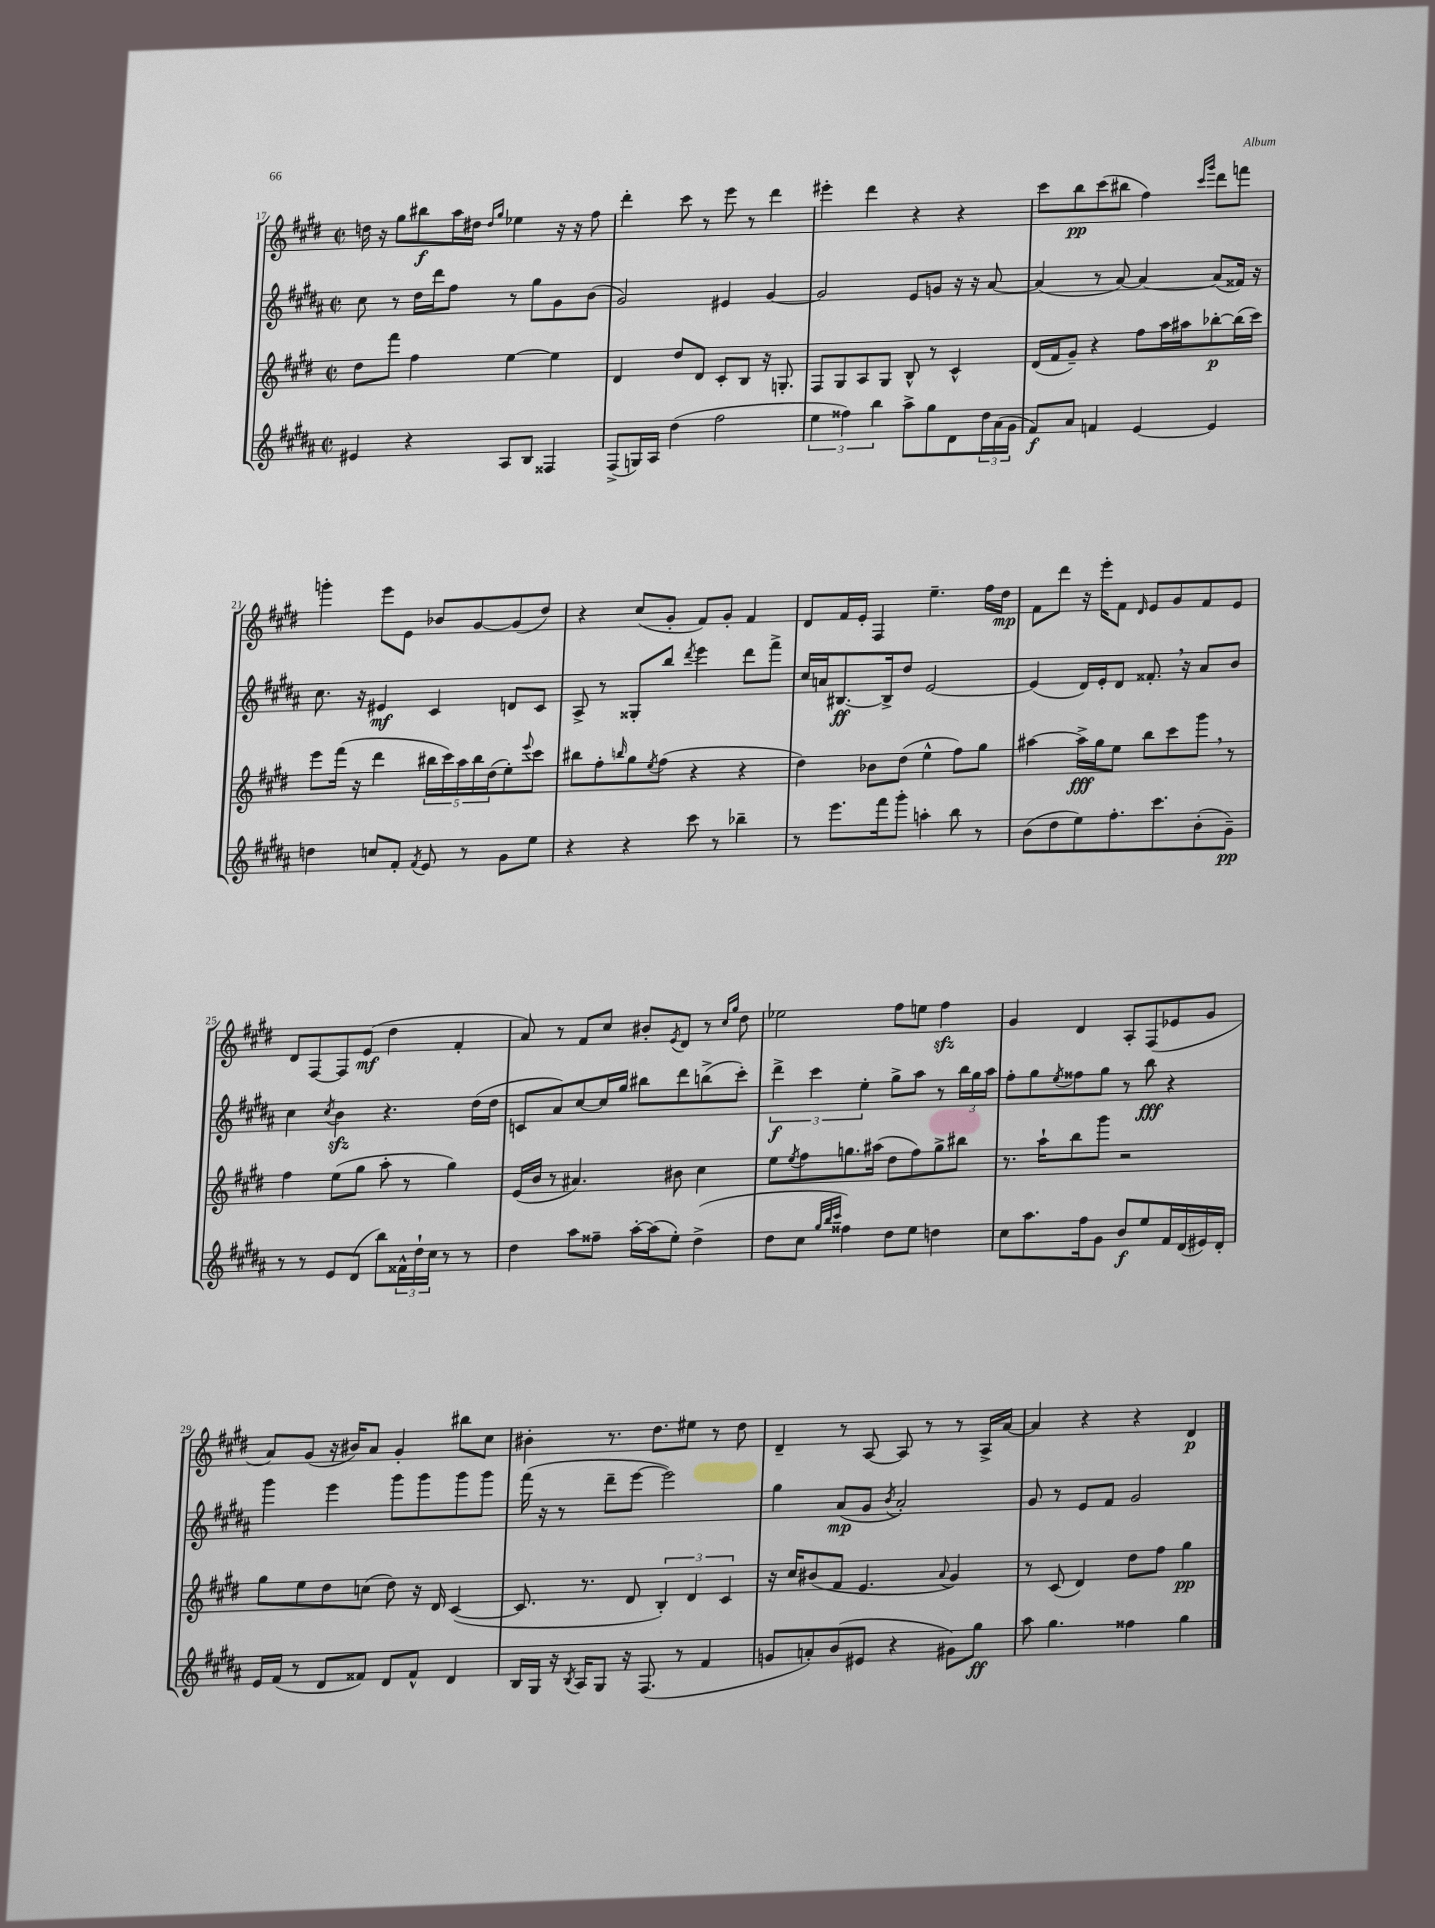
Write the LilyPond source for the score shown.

<<
\new StaffGroup <<
\new Staff = "s0" {
    \clef treble \key e \major \defaultTimeSignature \time 2/2
    d''16 r16 gis''8 bis''8\f a''16 dis''16 \grace { dis''16 gis''16 } ees''4 r16 r16 fis''8 |
    dis'''4-. cis'''8 r8 e'''8 r8 dis'''4 |
    eis'''4-. dis'''4 r4 r4 |
    cis'''8 b''8\pp cis'''8( bis''8 fis''4) \grace { cis'''16 gis'''16 } dis'''8 f'''8 |
    g'''4-. e'''8 e'8 bes'8 gis'8~ gis'8( dis''8) |
    r4 cis''8( gis'8-. fis'8) gis'8-. fis'4 |
    dis'8 fis'16 e'16-. fis4 e''4.-- fis''16 dis''16\mp |
    fis'8 dis'''8 r16 e'''16-. fis'8 \grace { dis'16 } e'8 gis'8 fis'8 e'8 |
    dis'8 fis8~ fis8 e'8\mf( dis''4 fis'4-. |
    a'8) r8 fis'8 cis''8 bis'8-. \acciaccatura { e'8 } dis'8 r8 \grace { cis''16 gis''16 } dis''8 |
    ees''2 fis''8 e''8 fis''4\sfz |
    gis'4 dis'4 a8-. fis8( ees'8 gis'8 |
    a'8) gis'8( r16 bis'16) a'8 gis'4-. bis''8 cis''8 |
    bis'4-. r8. dis''8. eis''8 r8 dis''8 |
    dis'4-- r8 a8~ a8 r8 r8 a16-> a'16~ |
    a'4 r4 r4 dis'4\p \bar "|." |
}
\new Staff = "s1" {
    \clef treble \key b \major \defaultTimeSignature \time 2/2
    cis''8 r8 dis''16 dis'''16 fis''8 r8 gis''8 gis'8 b'8( |
    gis'2) eis'4 gis'4~ |
    gis'2 e'8 g'8 r16 r16 ais'8~ |
    ais'4( r8 ais'8~) ais'4~ ais'8( fisis'16) r16 |
    cis''8. r16 eis'4\mf cis'4 d'8 cis'8 |
    ais8-> r8 gisis8-. b''8 \acciaccatura { dis'''8 } e'''4 dis'''8 fis'''8-> |
    cis''16 a'16 bis8.~\ff bis16-> dis''8 e'2~ |
    e'4( dis'16) e'16-. dis'8 fisis'8.-. \breathe r16 ais'8 b'8 |
    cis''4 \acciaccatura { cis''8 } b'4\sfz r4. dis''16( dis''16 |
    c'8 ais'8) cis''8~ cis''16 gis''16 bis''8 dis'''8 b''8->( cis'''8-.) |
    \tuplet 3/2 { dis'''4->\f cis'''4 e''4-. } gis''8-> ais''8 r8 \tuplet 3/2 { b''16 gis''16 ais''16 } |
    fis''8-. gis''8 \acciaccatura { e''8 } fisis''8 gis''8 r8 b''8\fff r4 |
    gis'''4 e'''4 gis'''8 gis'''8 gis'''8 gis'''8 |
    fis'''16( r16 r8 dis'''8-- e'''8~ e'''2) |
    gis''4 ais'8\mp( gis'8 \acciaccatura { b'8 } ais'2-.) |
    gis'8 r8 e'8 fis'8 gis'2 \bar "|." |
}
\new Staff = "s2" {
    \clef treble \key e \major \defaultTimeSignature \time 2/2
    dis''8 fis'''8 fis''4 e''4~ e''4 |
    dis'4 dis''8 dis'8 cis'8-. b8 r16 g8.-. |
    fis8 gis8 a8 gis8 b8-^ r8 cis'4-^ |
    dis'16( fis'16 gis'8--) r4 fis''8 a''16 ais''16 bes''8~-.\p bes''16( cis'''16) |
    e'''8 fis'''16( r16 dis'''4 \tuplet 5/4 { bis''16 cis'''16) a''16 bis''16 dis''16( } e''8-.) \appoggiatura { e'''8 } cis'''8 |
    bis''8 fis''8-. \grace { b''16 } gis''8 \acciaccatura { e''8 } fis''8( r4 r4 |
    dis''4) bes'8 dis''8( e''4-^ fis''8) gis''8 |
    ais''4~ ais''16->\fff gis''16 e''8 b''8 cis'''8 gis'''8 \breathe r8 |
    fis''4 e''8( gis''8 a''8-. r8 gis''4) |
    e'16( b'16 r8 ais'4.) bis'8 cis''4 |
    e''8 \acciaccatura { e''8 } fis''8 g''8. ais''16( dis''8 fis''8) g''8-> bis''8 |
    r8. a''16-! b''8 gis'''8 r2 |
    gis''8 e''8 dis''8 c''8( dis''8) r16 dis'16 cis'4~( |
    cis'8. r8. dis'8 \tuplet 3/2 { b4-.) dis'4 cis'4 } |
    r16 cis''16 bis'8( fis'8 e'4. \appoggiatura { a'8 } gis'4) |
    r8 cis'8( dis'4) dis''8 fis''8 gis''4\pp \bar "|." |
}
\new Staff = "s3" {
    \clef treble \key b \major \defaultTimeSignature \time 2/2
    eis'4 r4 ais8 b8 fisis4 |
    fis8->( g16) ais16 dis''4( fis''2 |
    \tuplet 3/2 { e''4 fisis''4) b''4 } ais''8-> gis''8 dis'8 \tuplet 3/2 { dis''16 ais'16( gis'16 } |
    fis'8\f) ais'8 f'4 e'4~ e'4 |
    d''4 c''8 fis'8-. \acciaccatura { fis'8 } e'8 r8 gis'8 e''8 |
    r4 r4 cis'''8 r8 bes''4-- |
    r8 e'''8. fis'''16 gis'''8-. a''4-. b''8 r8 |
    b'8( dis''8 e''8) fis''8.-. cis'''8. b'8-.( gis'8--\pp) |
    r8 r8 e'8 dis'8( b''8) \tuplet 3/2 { fisis'16-^ dis''16-! cis''16 } r8 r8 |
    dis''4 ais''8 fisis''8-- ais''16~-. ais''16( e''8-.) dis''4->( |
    dis''8 cis''8 \grace { gis''32 b''32 cis'''32 } fisis''4) dis''8 e''8 d''4 |
    cis''8 ais''8. fis''16 gis'8 b'8\f e''8 fis'16 dis'16( eis'16) dis'16-. |
    e'16 fis'16( r8 dis'8 fisis'8) dis'8 fisis'8-^ dis'4 |
    b16 gis16 r16 \acciaccatura { b8 } ais16 gis8 r16 fis8.( r8 fis'4 |
    g'8 a'8-.) b'8( eis'8 r4 gis'8) gis''8\ff |
    ais''8 gis''4. fisis''4 gis''4 \bar "|." |
}
>>
>>
\layout { \context { \Score currentBarNumber = #17 } }
